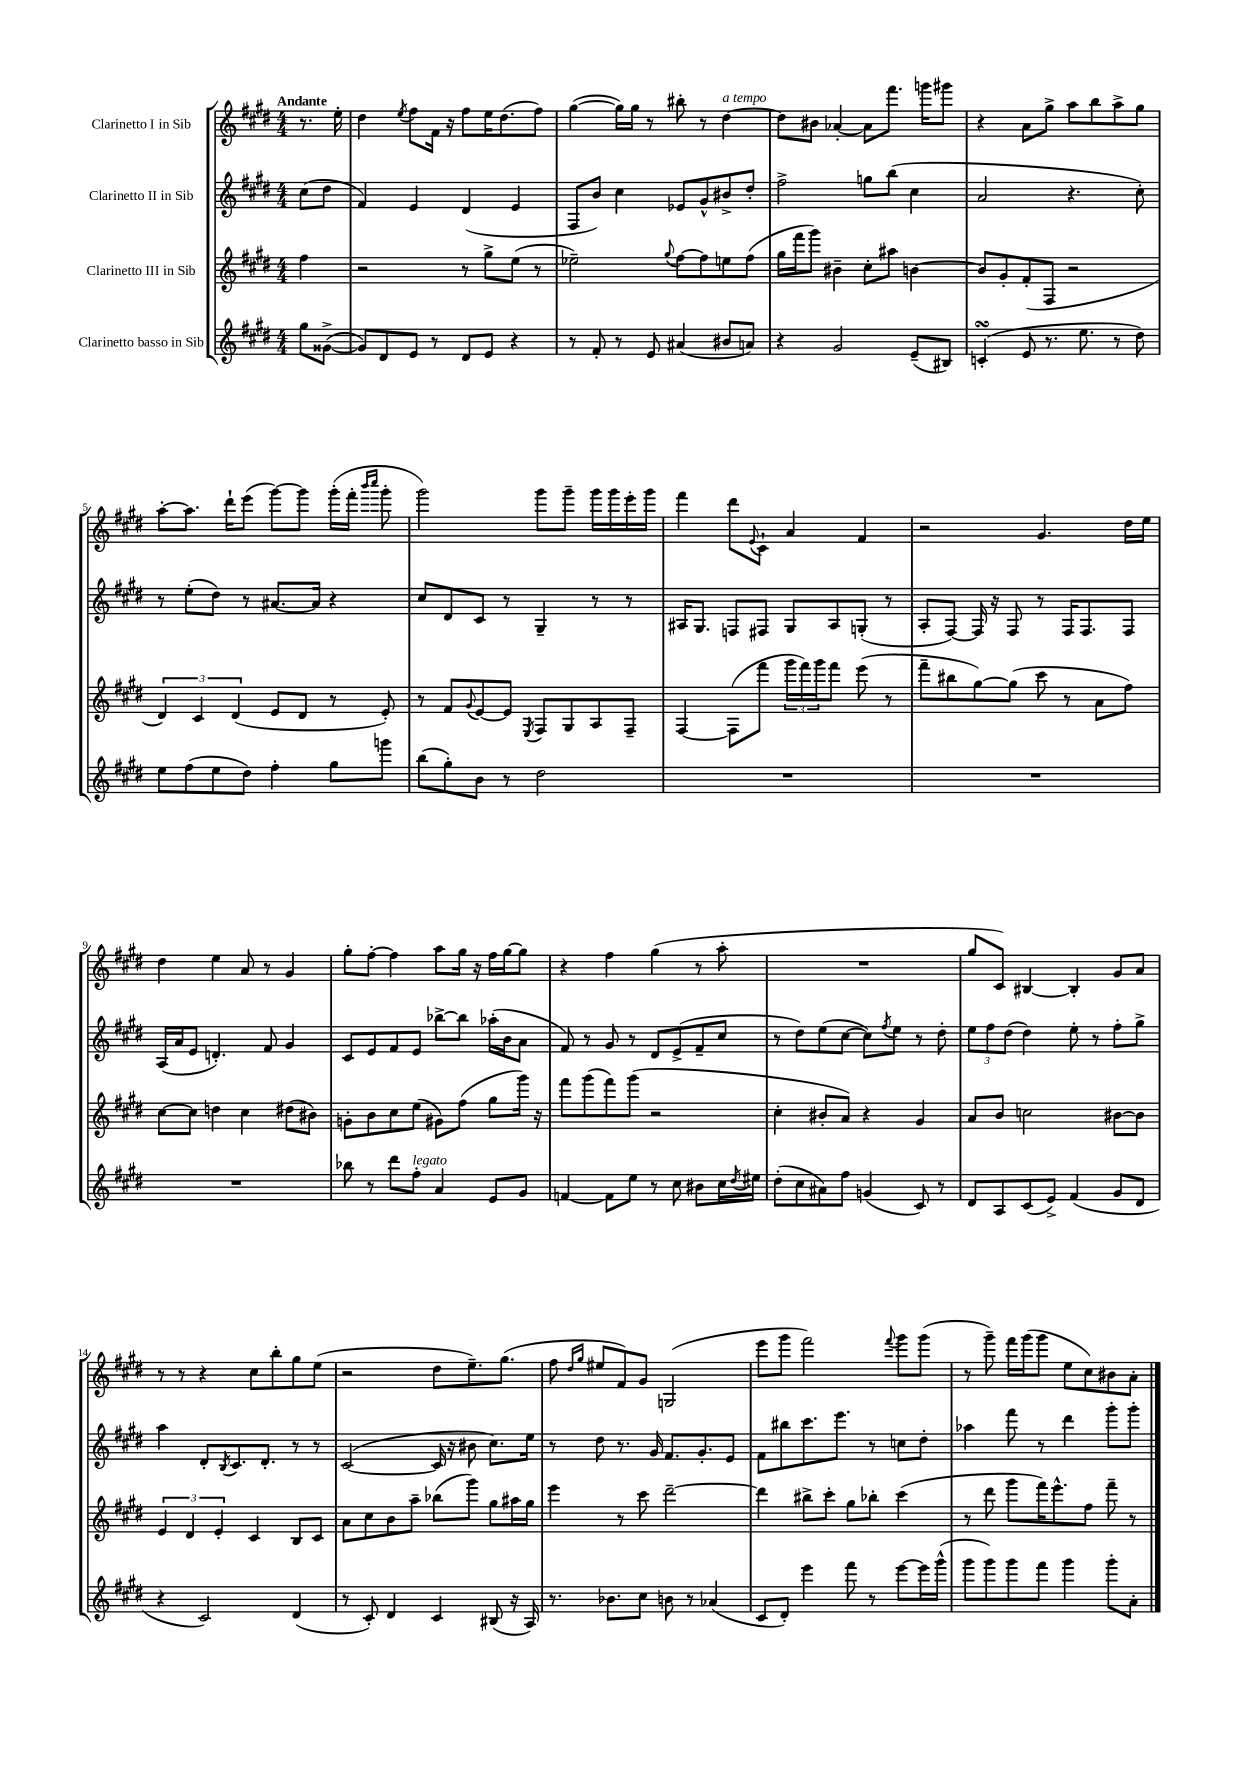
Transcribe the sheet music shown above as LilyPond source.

<<
\new StaffGroup <<
\new Staff = "s0" \with { instrumentName = "Clarinetto I in Sib" } {
    \clef treble \key e \major \numericTimeSignature \time 4/4 \partial 4 \tempo "Andante"
    r8. e''16-. |
    dis''4 \acciaccatura { e''8 } fis''8 fis'16 r16 fis''8 e''16 dis''8.( fis''8) |
    gis''4~( gis''16) gis''16 r8 bis''8-. r8 dis''4~^\markup { \italic "a tempo" } |
    dis''8 bis'8 aes'4~-. aes'8 fis'''8. g'''16 gis'''8 |
    r4 a'8 gis''8-> a''8 b''8 a''8-> gis''8 |
    a''8~-. a''8. dis'''16-! e'''8( gis'''8~) gis'''8 gis'''16-.( fis'''16-. \grace { b'''16 cis''''16 } gis'''8-. |
    gis'''2) gis'''8 gis'''8-- gis'''16 gis'''16 e'''16-. gis'''16 |
    fis'''4 dis'''8 \appoggiatura { e'8 } cis'8-! a'4 fis'4 |
    r2 gis'4. dis''16 e''16 |
    dis''4 e''4 a'8 r8 gis'4 |
    gis''8-. fis''8~-. fis''4 a''8 gis''16 r16 fis''16 gis''16~ gis''8 |
    r4 fis''4 gis''4( r8 a''8-. |
    R1 |
    gis''8 cis'8) bis4~ bis4-. gis'8 a'8 |
    r8 r8 r4 cis''8 b''8-. gis''8 e''8( |
    r2 dis''8 e''8.--) gis''8.( |
    fis''8 \grace { dis''16 gis''16 } eis''8 fis'8) gis'8 g2( |
    e'''8 gis'''8 fis'''2) \appoggiatura { fis'''8 } gis'''8 gis'''8( |
    r8 gis'''8--) fis'''16 gis'''16( gis'''8 e''8 cis''8) bis'8 a'8-. \bar "|." |
}
\new Staff = "s1" \with { instrumentName = "Clarinetto II in Sib" } {
    \clef treble \key e \major \numericTimeSignature \time 4/4 \partial 4
    cis''8( dis''8 |
    fis'4) e'4 dis'4( e'4 |
    fis8 b'8) cis''4 ees'8 gis'8-^ bis'8-> dis''8-. |
    fis''2-> g''8 b''8( cis''4 |
    a'2 r4. cis''8-.) |
    r8 e''8-.( dis''8) r8 ais'8.~ ais'16 r4 |
    cis''8 dis'8 cis'8 r8 gis4-- r8 r8 |
    ais16 gis8. f8 fis8 gis8 ais8 g8-.( r8 |
    a8-. fis8~) fis16 r16 fis8 r8 fis16 fis8. fis8 |
    a16( a'16 e'8 d'4.-.) fis'8 gis'4 |
    cis'8 e'8 fis'8 e'8 bes''8~-> bes''8 aes''16-.( b'16 a'8 |
    fis'8) r8 gis'8 r8 dis'8 e'8->( fis'8-- cis''8 |
    r8 dis''8) e''8( cis''8~ cis''8) \acciaccatura { fis''8 } e''8 r8 dis''8-. |
    \tuplet 3/2 { e''8 fis''8 dis''8( } dis''4) e''8-. r8 fis''8-. gis''8-> |
    a''4 dis'8-. \acciaccatura { b8 } cis'8. dis'8.-. r8 r8 |
    cis'2~( cis'16 r16 bis'8 cis''8.) e''16 |
    r8 dis''8 r8. gis'16 fis'8. gis'8.-. e'8 |
    fis'8 bis''8 cis'''8. e'''8. r8 c''8 dis''8-. |
    aes''4 fis'''8 r8 dis'''4 gis'''8-. gis'''8-. \bar "|." |
}
\new Staff = "s2" \with { instrumentName = "Clarinetto III in Sib" } {
    \clef treble \key e \major \numericTimeSignature \time 4/4 \partial 4
    fis''4 |
    r2 r8 gis''8-> e''8( r8 |
    ees''2--) \appoggiatura { gis''8 } fis''8~ fis''8 e''8 fis''8( |
    gis''16 fis'''16 gis'''8) bis'4-- cis''8-. ais''8 b'4~ |
    b'8 gis'8-. fis'8-.( fis8 r2 |
    \tuplet 3/2 { dis'4) cis'4 dis'4( } e'8 dis'8 r8 e'8-.) |
    r8 fis'8 \appoggiatura { gis'8 } e'8~ e'8 \acciaccatura { e8 } fis8 gis8 a8 fis8-- |
    fis4~ fis8( fis'''8 \tuplet 3/2 { gis'''16 fis'''16) gis'''16 } fis'''8 e'''8( r8 |
    fis'''8-- bis''8 gis''8~) gis''8( cis'''8 r8 a'8 fis''8) |
    cis''8~ cis''8 d''4 cis''4 dis''8( bis'8) |
    g'8-. b'8 cis''8 e''8( gis'8) fis''8( gis''8 gis'''16) r16 |
    fis'''8 gis'''8( fis'''8) gis'''8( r2 |
    cis''4-. bis'8-. a'8) r4 gis'4 |
    a'8 b'8 c''2 bis'8~ bis'8 |
    \tuplet 3/2 { e'4 dis'4 e'4-. } cis'4 b8 cis'8 |
    a'8 cis''8 b'8 a''8-- bes''8( gis'''8) gis''8 ais''16 gis''16 |
    e'''4 r8 cis'''8 dis'''2~-- |
    dis'''4 bis''8-> cis'''8-. gis''8 bes''8-. cis'''4( |
    r8 dis'''8 gis'''8 fis'''16) e'''8.-^ fis''8 fis'''8-- r8 \bar "|." |
}
\new Staff = "s3" \with { instrumentName = "Clarinetto basso in Sib" } {
    \clef treble \key e \major \numericTimeSignature \time 4/4 \partial 4
    gis''8 gisis'8~->( |
    gisis'8) dis'8 e'8 r8 dis'8 e'8 r4 |
    r8 fis'8-. r8 e'8 ais'4( bis'8 a'8) |
    r4 gis'2 e'8--( bis8) |
    c'4-.\turn( e'8 r8. e''8. r8 dis''8) |
    e''8 fis''8( e''8 dis''8) fis''4-. gis''8 g'''8 |
    b''8( gis''8-.) b'8 r8 dis''2 |
    R1 |
    R1 |
    R1 |
    bes''8 r8 dis'''8 fis''8-.^\markup { \italic "legato" } a'4 e'8 gis'8 |
    f'4~ f'8 e''8 r8 cis''8 bis'8 cis''16 \acciaccatura { dis''8 } eis''16 |
    dis''8-.( cis''8 ais'8) fis''8 g'4( cis'8) r8 |
    dis'8 a8 cis'8( e'8->) fis'4( gis'8 dis'8 |
    r4 cis'2) dis'4( |
    r8 cis'8-.) dis'4 cis'4 bis8( r16 a16) |
    r8. bes'8. cis''8 b'8 r8 aes'4( |
    cis'8 dis'8-.) e'''4 fis'''8 r8 e'''8~ e'''16 gis'''16-^( |
    gis'''8 gis'''8) gis'''8 fis'''8 gis'''4 gis'''8-. a'8-. \bar "|." |
}
>>
>>
